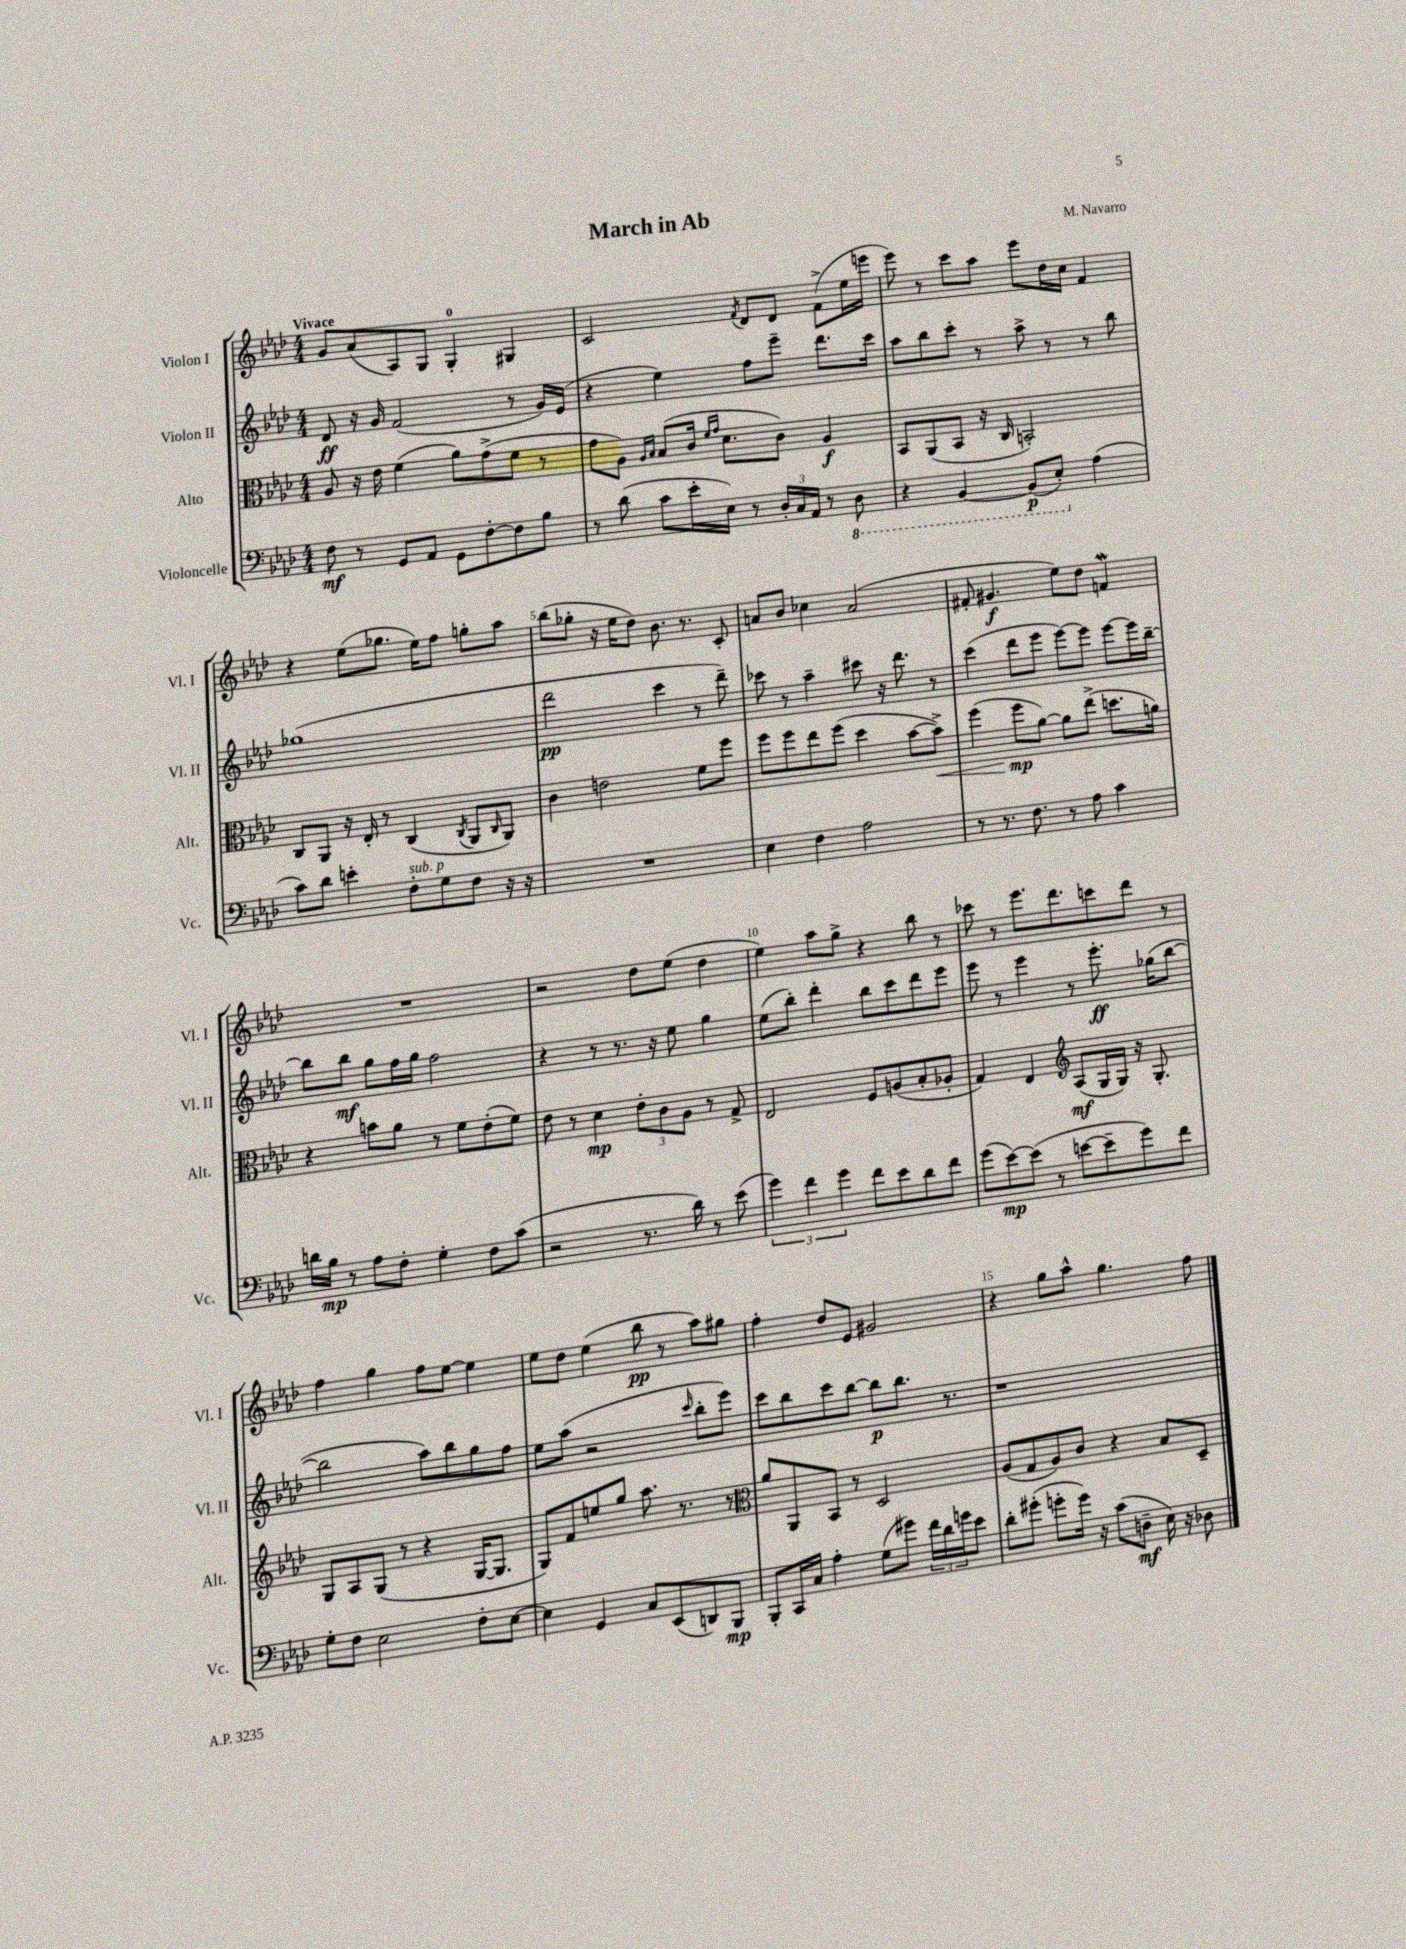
\header { title = "March in Ab" composer = "M. Navarro" }
<<
\new StaffGroup <<
\new Staff = "s0" \with { instrumentName = "Violon I" shortInstrumentName = "Vl. I" } {
    \clef treble \key aes \major \numericTimeSignature \time 4/4 \tempo "Vivace"
    g'8 aes'8( aes8) g8 g4-0-. gis4 |
    c'2 \acciaccatura { f'8 } des'8 des'8 f'8->( ees''16 e'''16 |
    ees'''8) r8 c'''8 aes''8 ees'''8 des''16 c''16 f'4 |
    r4 ees''8( ges''8. ees''16) f''8 g''8-. aes''8 |
    bes''8( ges''8-. r16 ees''16 des''8) bes'8. r8. c'8-. |
    a'8 bes'8 ces''4 a'2( |
    fis'8-. gis'4.\f ees''8) des''8 f'4\mordent |
    R1 |
    r2 des''8 ees''8( des''4 |
    ees''4) aes''8 g''8-> r4 bes''8 r8 |
    ces'''8 r8 ees'''8. des'''8. c'''8 des'''8 r8 |
    f''4 g''4 f''8 ees''8~ ees''4 |
    ees''8 des''8 ees''4( bes''8\pp r8 aes''8) gis''8 |
    f''4-. des''8 ees'8 gis'2 |
    r4 g''8 aes''8-^ g''4. f''8 \bar "|." |
}
\new Staff = "s1" \with { instrumentName = "Violon II" shortInstrumentName = "Vl. II" } {
    \clef treble \key aes \major \numericTimeSignature \time 4/4
    des'8\ff r16 g'16 f'2( r8 g'16) ees'16( |
    r4 ees''4) f''8 ees'''8-- des'''8. c'''16 |
    aes''8 bes''8 c'''8-. r8 aes''8-> r8 r8 bes''8 |
    ges''1( |
    des'''2\pp c'''4 r8 des'''8--) |
    ces'''8 r8 aes''4-- cis'''8 r16 des'''8. r8 |
    c'''4( des'''8 ees'''8 ees'''8~) ees'''8 ees'''8~ ees'''16 bes''16~-- |
    bes''8 bes''8\mf g''8 f''16 g''16 f''2 |
    r4 r8 r8. r16 ees''8 g''4 |
    ees''8( bes''8-.) des'''4-. bes''8 c'''8 des'''8 ees'''8 |
    ees'''8 r8 ees'''4 r8 ees'''8.-.\ff ges''16( bes''8~ |
    bes''2 aes''8) bes''8 g''8 f''8 |
    ees''8 aes''8( r2 \grace { c'''16 } bes''8-. ees'''8) |
    c'''8 bes''8 c'''8 bes''8~ bes''8\p bes''8. r8. |
    r1 \bar "|." |
}
\new Staff = "s2" \with { instrumentName = "Alto" shortInstrumentName = "Alt." } {
    \clef alto \key aes \major \numericTimeSignature \time 4/4
    aes8 r16 ees'16 f'4( aes'8) g'8->( f'8 r8 |
    g'8 aes8) \grace { aes16 bes16 } bes8( c'16 \grace { f'16 g'16 } des'8. c'8) aes4\f |
    bes,8 aes,8( bes,8 r16 c16 b,2-.) |
    c8 aes,8 r16 ees16-. r8 c4( \acciaccatura { c8 } aes,8 \grace { c16 } aes,8) |
    c'4 e'2 f'8 f''8 |
    f''8 f''8 ees''8 f''8( des''4 bes'8~ bes'8->\<) |
    f''4( f''8\mp\! aes'8~) aes'8 ees''8->( d''8. a'16) |
    r4 b'8 aes'8 r8 f'8 ees'8-.( f'8) |
    ees'8 r8 des'4\mp \tuplet 3/2 { ees'8-. c'8 aes8 } r8 g8-> |
    ees2 f8 a8( bes8-. aes8-. |
    g4) ees4 \clef treble aes8\mf( g16 g16) r16 g8.-. |
    g8 aes8 g8( r8 r4 g16~ g8. |
    g8) f'8 e''8 g''8 aes''8. r8. r8 |
    \clef alto aes'8 aes,8 bes,8 r8 des2 |
    aes8( g8 aes8) c'8 r4 bes8 des8-- \bar "|." |
}
\new Staff = "s3" \with { instrumentName = "Violoncelle" shortInstrumentName = "Vc." } {
    \clef bass \key aes \major \numericTimeSignature \time 4/4
    f8\mf r8 g,8 aes,8 g,8 f8~-. f8 bes8 |
    r8 des'8( c'8 ees'16-. ees16) r8 \tuplet 3/2 { des16-. c16 aes,16 } r8 \ottava #-1 des,8 |
    r4 bes,,4~ bes,,8\p( ees,8-.) \ottava #0 aes4( |
    c'8) des'8 e'4-. f8-.^\markup { \italic "sub. p" } g8 f8 r16 r16 |
    R1 |
    ees4 f4 aes2 |
    r8 r8. f8. r8 aes8 c'4 |
    d'16 bes16\mp r8 aes8 f8-. g4-. f8 c'8( |
    r2 r8. des'16) r8 ees'8( |
    \tuplet 3/2 { g'4) f'4 g'4 } f'8 ees'8 des'8 f'8 |
    g'8( ees'8~\mp) ees'8( r8 e'8~ e'8-- g'8) f'8 |
    g8-. f8 ees2 f8-. ees8~ |
    ees4 g,4 c8 ees,8( d,8) bes,,8\mp |
    bes,,8-. c,16 c16 aes4-. g8( gis'8) \tuplet 3/2 { f'16 des'16 g'16 } ees'8 |
    des'8-. gis'8-.( g'8-. g'16) r16 c'8( d8--\mf ees16) r16 des8 \bar "|." |
}
>>
>>
\layout { \context { \Score \override BarNumber.break-visibility = ##(#f #t #t) barNumberVisibility = #(every-nth-bar-number-visible 5) } }
